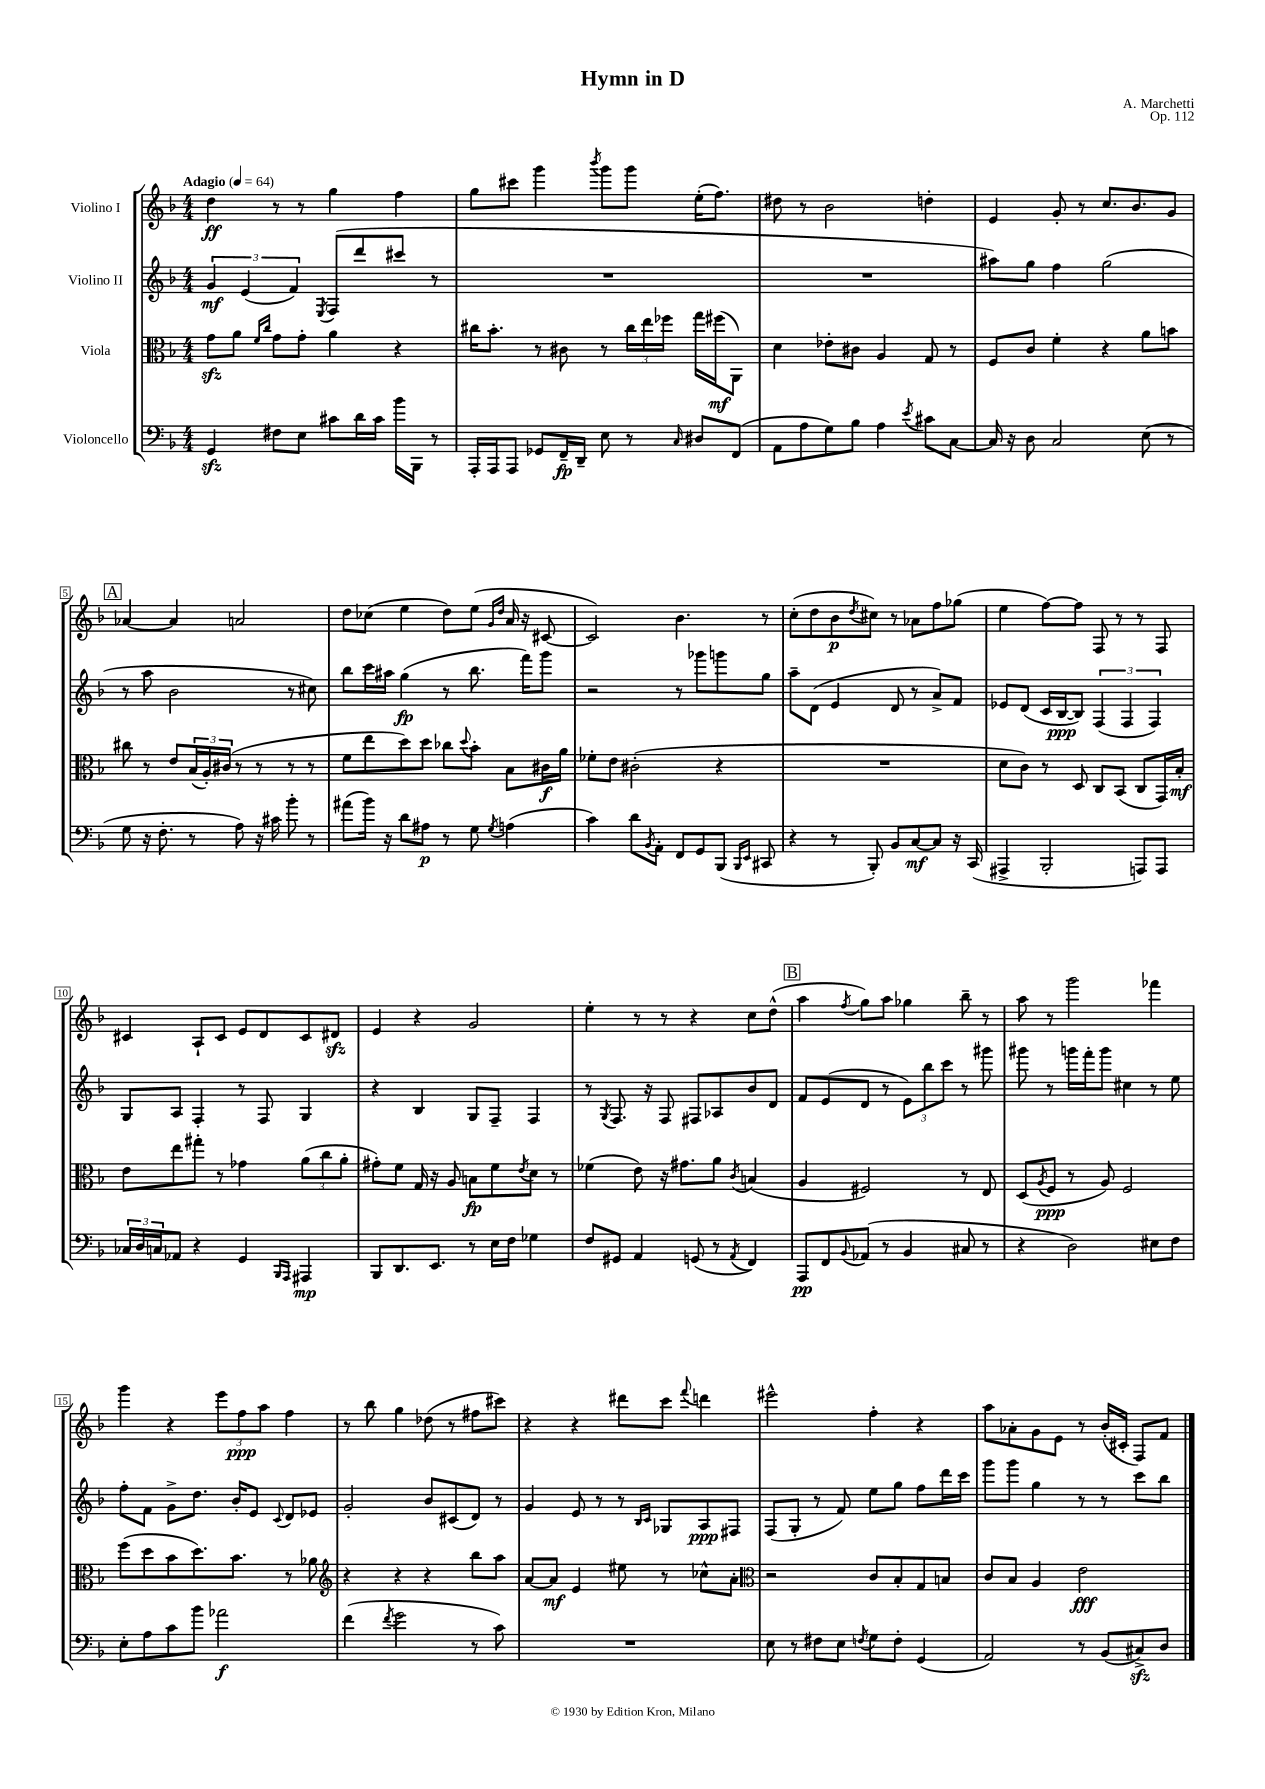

**kern	**dynam	**kern	**dynam	**kern	**dynam	**kern	**dynam
*part4	*part4	*part3	*part3	*part2	*part2	*part1	*part1
*staff4	*staff4	*staff3	*staff3	*staff2	*staff2	*staff1	*staff1
*I"Violoncello	*	*I"Viola	*	*I"Violino II	*	*I"Violino I	*
*clefF4	*	*clefC3	*	*clefG2	*	*clefG2	*
*k[b-]	*	*k[b-]	*	*k[b-]	*	*k[b-]	*
*M4/4	*	*M4/4	*	*M4/4	*	*M4/4	*
*MM64	*	*MM64	*	*MM64	*	*MM64	*
=1	=1	=1	=1	=1	=1	=1	=1
!	!	!	!	!	!	!LO:TX:a:B:t=Adagio	!
4GGzz/	.	8gzz\L	.	6g/	mf	4dd\	ff
.	.	8a\J	.	.	.	.	.
.	.	.	.	(6e/	.	.	.
.	.	16qqf/LL	.	.	.	.	.
.	.	16qqcc/JJ	.	.	.	.	.
8F#X\L	.	8g\L	.	.	.	8r	.
.	.	.	.	6f/)	.	.	.
8E\J	.	8g'\J	.	.	.	8r	.
.	.	.	.	8qE/	.	.	.
8c#X\L	.	4a\	.	(8F/L	.	4gg\	.
16d\L	.	.	.	8ddd/	.	.	.
16c#\JJ	.	.	.	.	.	.	.
16b-\LL	.	4r	.	8ccc#X/J	.	4ff\	.
16BBB-\JJ	.	.	.	.	.	.	.
8r	.	.	.	8r	.	.	.
=2	=2	=2	=2	=2	=2	=2	=2
16AAA'/LL	.	16cc#X\KL	.	1r	.	8gg\L	.
16AAA/J	.	8.b-'\J	.	.	.	.	.
8AAA/J	.	.	.	.	.	8ccc#X\J	.
8GG-X/L	.	8r	.	.	.	4ggg\	.
16FF~/L	fp	8c#X\	.	.	.	.	.
16DD~/JJ	.	.	.	.	.	.	.
.	.	.	.	.	.	8qbbb-/	.
8E\	.	8r	.	.	.	8ggg\L	.
8r	.	24cc#\LL	.	.	.	8ggg\J	.
.	.	24ee\	.	.	.	.	.
.	.	24ff-X\JJ	.	.	.	.	.
16qqC/	.	.	.	.	.	.	.
8D#X/L	.	16gg\LL	.	.	.	(16ee'\KL	.
.	.	(16ff#X\J	mf	.	.	8.ff\J)	.
(8FF/J	.	8AA\J)	.	.	.	.	.
=3	=3	=3	=3	=3	=3	=3	=3
8AA\L	.	4d\	.	1r	.	8dd#X\	.
8A\	.	.	.	.	.	8r	.
8G\)	.	8e-X'\L	.	.	.	2b-\	.
8B-\J	.	8c#X\J	.	.	.	.	.
4A\	.	4A/	.	.	.	.	.
8qe/	.	.	.	.	.	.	.
8c#X\L	.	8G/	.	.	.	4ddn'\	.
[8C\J	.	8r	.	.	.	.	.
=4	=4	=4	=4	=4	=4	=4	=4
16C/]	.	8F/L	.	8aa#X\L)	.	4e/	.
16r	.	.	.	.	.	.	.
8D\	.	8c/J	.	8gg\J	.	.	.
2C/	.	4f'\	.	4ff\	.	8g'/	.
.	.	.	.	.	.	8r	.
.	.	4r	.	(2gg\	.	8.cc/L	.
.	.	.	.	.	.	8.b-/	.
(8E\	.	8a\L	.	.	.	.	.
8r	.	8bn\J	.	.	.	8g/J	.
!!LO:LB:g=z
!!LO:REH:place=s1:t=A
=5	=5	=5	=5	=5	=5	=5	=5
8G\	.	8cc#X\	.	8r	.	[4a-X/	.
16r	.	8r	.	8aa\	.	.	.
8.F'\	.	.	.	.	.	.	.
.	.	8e/L	.	2b-\	.	4a-/]	.
8r	.	(24B-/L	.	.	.	.	.
.	.	24A'/)	.	.	.	.	.
.	.	(24c#X/JJ	.	.	.	.	.
8A\)	.	8r	.	.	.	2an/	.
16r	.	8r	.	.	.	.	.
16c#X\	.	.	.	.	.	.	.
8b-'\	.	8r	.	8r	.	.	.
8r	.	8r	.	8cc#X\)	.	.	.
=6	=6	=6	=6	=6	=6	=6	=6
(8a#X\L	.	8f\L	.	8bb-\L	.	8dd\L	.
16b-\Jk)	.	8ee\	.	16ccc\L	.	(8cc-X\J	.
16r	.	.	.	16aa#X\JJ	.	.	.
8d\L	.	8dd\)	.	(4gg\	fp	4ee\	.
8A#X\J	p	8dd\J	.	.	.	.	.
8r	.	8cc-X\L	.	8r	.	8dd\L)	.
.	.	8qqdd/	.	.	.	.	.
8G\	.	8b-'\J	.	8.bb-\	.	(8ee\J	.
.	.	.	.	.	.	16qqg/LL	.
8qG/	.	.	.	.	.	16qqdd/JJ	.
(4An\	.	8B-\L	.	.	.	16a/	.
.	.	.	.	16fff\KL)	.	16r	.
.	.	16c#X\L	f	8ggg\J	.	[8c#X/	.
.	.	16a\JJ	.	.	.	.	.
=7	=7	=7	=7	=7	=7	=7	=7
4c\)	.	8f-X'\L	.	2r	.	2c#/])	.
.	.	8e\J	.	.	.	.	.
8d\L	.	(2c#X'\	.	.	.	.	.
8qBB-/	.	.	.	.	.	.	.
8AA'\J	.	.	.	.	.	.	.
8FF/L	.	.	.	8r	.	4.b-\	.
8GG/	.	.	.	8ggg-X\L	.	.	.
(8BBB-/J	.	4r	.	8gggn\	.	.	.
16qqBBB-/LL	.	.	.	.	.	.	.
16qqEE/JJ	.	.	.	.	.	.	.
8CC#X/	.	.	.	8gg\J	.	8r	.
=8	=8	=8	=8	=8	=8	=8	=8
4r	.	1r	.	8aa~\L	.	(8cc'\L	.
.	.	.	.	(8d\J	.	8dd\	.
8r	.	.	.	4e/	.	8b-\	p
.	.	.	.	.	.	8qdd/	.
8BBB-'/)	.	.	.	.	.	8cc#X\J)	.
8BB-/L	.	.	.	8d/	.	8r	.
[8C/	mf	.	.	8r	.	8a-X\L	.
8C/J]	.	.	.	8a^/L)	.	8ff\	.
16r	.	.	.	8f/J	.	(8gg-X\J	.
(16CC/	.	.	.	.	.	.	.
=9	=9	=9	=9	=9	=9	=9	=9
4AAA#X^/	.	8d\L	.	8e-X/L	.	4ee\	.
.	.	8c\J)	.	(8d/J	.	.	.
2BBB-'/	.	8r	.	16c/LL	.	[8ff\L)	.
.	.	.	.	[16B-/J	ppp	.	.
.	.	8D/	.	8B-/J])	.	8ff\J]	.
.	.	8C/L	.	(6F/	.	8F/	.
.	.	(8BB-/J	.	.	.	8r	.
.	.	.	.	6F/	.	.	.
8AAAn/L)	.	8C/L	.	.	.	8r	.
.	.	.	.	6F/)	.	.	.
8AAA/J	.	16GG/L)	.	.	.	8F/	.
.	.	16B-'/JJ	mf	.	.	.	.
!!LO:LB:g=z
=10	=10	=10	=10	=10	=10	=10	=10
24C-X/LL	.	8e\L	.	8G/L	.	4c#X/	.
24D/	.	.	.	.	.	.	.
24Cn/J	.	.	.	.	.	.	.
8AA-X/J	.	8ee\	.	8A/J	.	.	.
4r	.	8gg#X'\J	.	4F'/	.	8A`/L	.
.	.	8r	.	.	.	8c#/J	.
4GG/	.	4g-X\	.	8r	.	8e/L	.
.	.	.	.	8F/	.	8d/	.
16qqBBB-/LL	.	.	.	.	.	.	.
16qqAAA/JJ	.	.	.	.	.	.	.
4AAA#X/	mp	(12a\L	.	4G/	.	8c#/	.
.	.	12cc\	.	.	.	.	.
.	.	.	.	.	.	8d#Xzz/J	.
.	.	12a'\J	.	.	.	.	.
=11	=11	=11	=11	=11	=11	=11	=11
8BBB-/L	.	8g#X'\L)	.	4r	.	4e/	.
8.DD/	.	8f\J	.	.	.	.	.
.	.	16G/	.	4B-/	.	4r	.
8.EE/J	.	16r	.	.	.	.	.
.	.	8A/	.	.	.	.	.
8r	.	8Bn\L	fp	8G/L	.	2g/	.
16E\LL	.	8f\	.	8F~/J	.	.	.
16F\JJ	.	.	.	.	.	.	.
.	.	8qe/	.	.	.	.	.
4G-X\	.	8d\J	.	4F/	.	.	.
.	.	8r	.	.	.	.	.
=12	=12	=12	=12	=12	=12	=12	=12
8F/L	.	(4f-X\	.	8r	.	4ee'\	.
.	.	.	.	8qG/	.	.	.
8GG#X/J	.	.	.	8.F/	.	.	.
4AA/	.	8e\)	.	.	.	8r	.
.	.	.	.	16r	.	.	.
.	.	16r	.	8F/	.	8r	.
.	.	8.g#X\L	.	.	.	.	.
(8GGn/	.	.	.	8F#X/L	.	4r	.
8r	.	8a\J	.	8A-X/	.	.	.
8qAA/	.	8qc/	.	.	.	.	.
4FF/)	.	(4Bn/	.	8b-/	.	8cc\L	.
.	.	.	.	8d/J	.	(8dd^^\J	.
!!LO:REH:place=s1:t=B
=13	=13	=13	=13	=13	=13	=13	=13
8AAA/L	pp	4A/	.	8f/L	.	4aa\	.
8FF/	.	.	.	(8e/	.	.	.
8qqBB-/	.	.	.	.	.	8qff/	.
(8AA-X/J	.	2F#X/)	.	8d/J	.	8gg\L)	.
8r	.	.	.	8r	.	8aa\J	.
4BB-/	.	.	.	12e\L)	.	4gg-X\	.
.	.	.	.	12bb-\	.	.	.
.	.	.	.	12ccc\J	.	.	.
8C#X/	.	8r	.	8r	.	8bb-~\	.
8r	.	8E/	.	8ggg#X\	.	8r	.
=14	=14	=14	=14	=14	=14	=14	=14
4r	.	(8D/L	.	8ggg#X\	.	8aa\	.
.	.	8qA/	.	.	.	.	.
.	.	8F/J	ppp	8r	.	8r	.
2D\)	.	8r	.	16gggn\LL	.	2ggg\	.
.	.	.	.	16fff'\J	.	.	.
.	.	8A/)	.	8ggg\J	.	.	.
.	.	2F/	.	4cc#X\	.	.	.
8E#X\L	.	.	.	8r	.	4fff-X\	.
8F\J	.	.	.	8ee\	.	.	.
!!LO:LB:g=z
=15	=15	=15	=15	=15	=15	=15	=15
8E'\L	.	(8ff\L	.	8ff'\L	.	4ggg\	.
8A\	.	8dd\	.	8f\J	.	.	.
8c\	.	8b-\	.	8g^\L	.	4r	.
8b-\J	.	8.dd\)	.	8.dd\J	.	.	.
2a-X\	f	.	.	.	.	12eee\L	.
.	.	8.b-\J	.	16b-'/KL	.	.	.
.	.	.	.	.	.	12ff\	ppp
.	.	.	.	8e/J	.	.	.
.	.	.	.	.	.	12aa\J	.
.	.	.	.	8qqc/	.	.	.
.	.	8r	.	8d/L	.	4ff\	.
.	.	8a-X\	.	8e-X/J	.	.	.
=16	=16	=16	=16	=16	=16	=16	=16
*	*	*clefG2	*	*	*	*	*
(4f\	.	4r	.	2g'/	.	8r	.
.	.	.	.	.	.	8bb-\	.
8qf/	.	.	.	.	.	.	.
2g\	.	4r	.	.	.	4gg\	.
.	.	4r	.	8b-/L	.	(8dd-X\	.
.	.	.	.	(8c#X/	.	8r	.
8r	.	8bb-\L	.	8d/J)	.	8ff#X\L	.
8c\)	.	8aa\J	.	8r	.	8ccc#X\J)	.
=17	=17	=17	=17	=17	=17	=17	=17
1r	.	[8a/L	.	4g/	.	4r	.
.	.	8a/J]	mf	.	.	.	.
.	.	4e/	.	8e/	.	4r	.
.	.	.	.	8r	.	.	.
.	.	8ee#X\	.	8r	.	8ddd#X\L	.
.	.	.	.	16qqB-/LL	.	.	.
.	.	.	.	16qqc/JJ	.	.	.
.	.	8r	.	8G-X/L	.	8ccc\J	.
.	.	.	.	.	.	8qqfff/	.
.	.	8cc-X^^\L	.	8A/	ppp	4dddn\	.
.	.	8a'\J	.	8F#X/J	.	.	.
=18	=18	=18	=18	=18	=18	=18	=18
*	*	*clefC3	*	*	*	*	*
8E\	.	2r	.	(8F/L	.	2eee#X^^\	.
8r	.	.	.	8G'/J	.	.	.
8F#X\L	.	.	.	8r	.	.	.
8E\J	.	.	.	8f/)	.	.	.
8qFn/	.	.	.	.	.	.	.
8G\L	.	8c/L	.	8ee\L	.	4ff'\	.
8F'\J	.	8B-'/	.	8gg\J	.	.	.
(4GG/	.	8G/	.	8ff\L	.	4r	.
.	.	8Bn/J	.	16ddd\L	.	.	.
.	.	.	.	16ccc\JJ	.	.	.
=19	=19	=19	=19	=19	=19	=19	=19
2AA/)	.	8c/L	.	8ggg\L	.	8aa\L	.
.	.	8B-/J	.	8ggg\J	.	8a-X'\	.
.	.	4A/	.	4gg\	.	8g\	.
.	.	.	.	.	.	8e\J	.
8r	.	2e\	fff	8r	.	8r	.
(8BB-/L	.	.	.	8r	.	(16b-'/LL	.
.	.	.	.	.	.	16c#X'/JJ	.
8C#Xzz^/)	.	.	.	8ccc\L	.	8F/L)	.
8D/J	.	.	.	8bb-\J	.	8f/J	.
==	==	==	==	==	==	==	==
*-	*-	*-	*-	*-	*-	*-	*-
